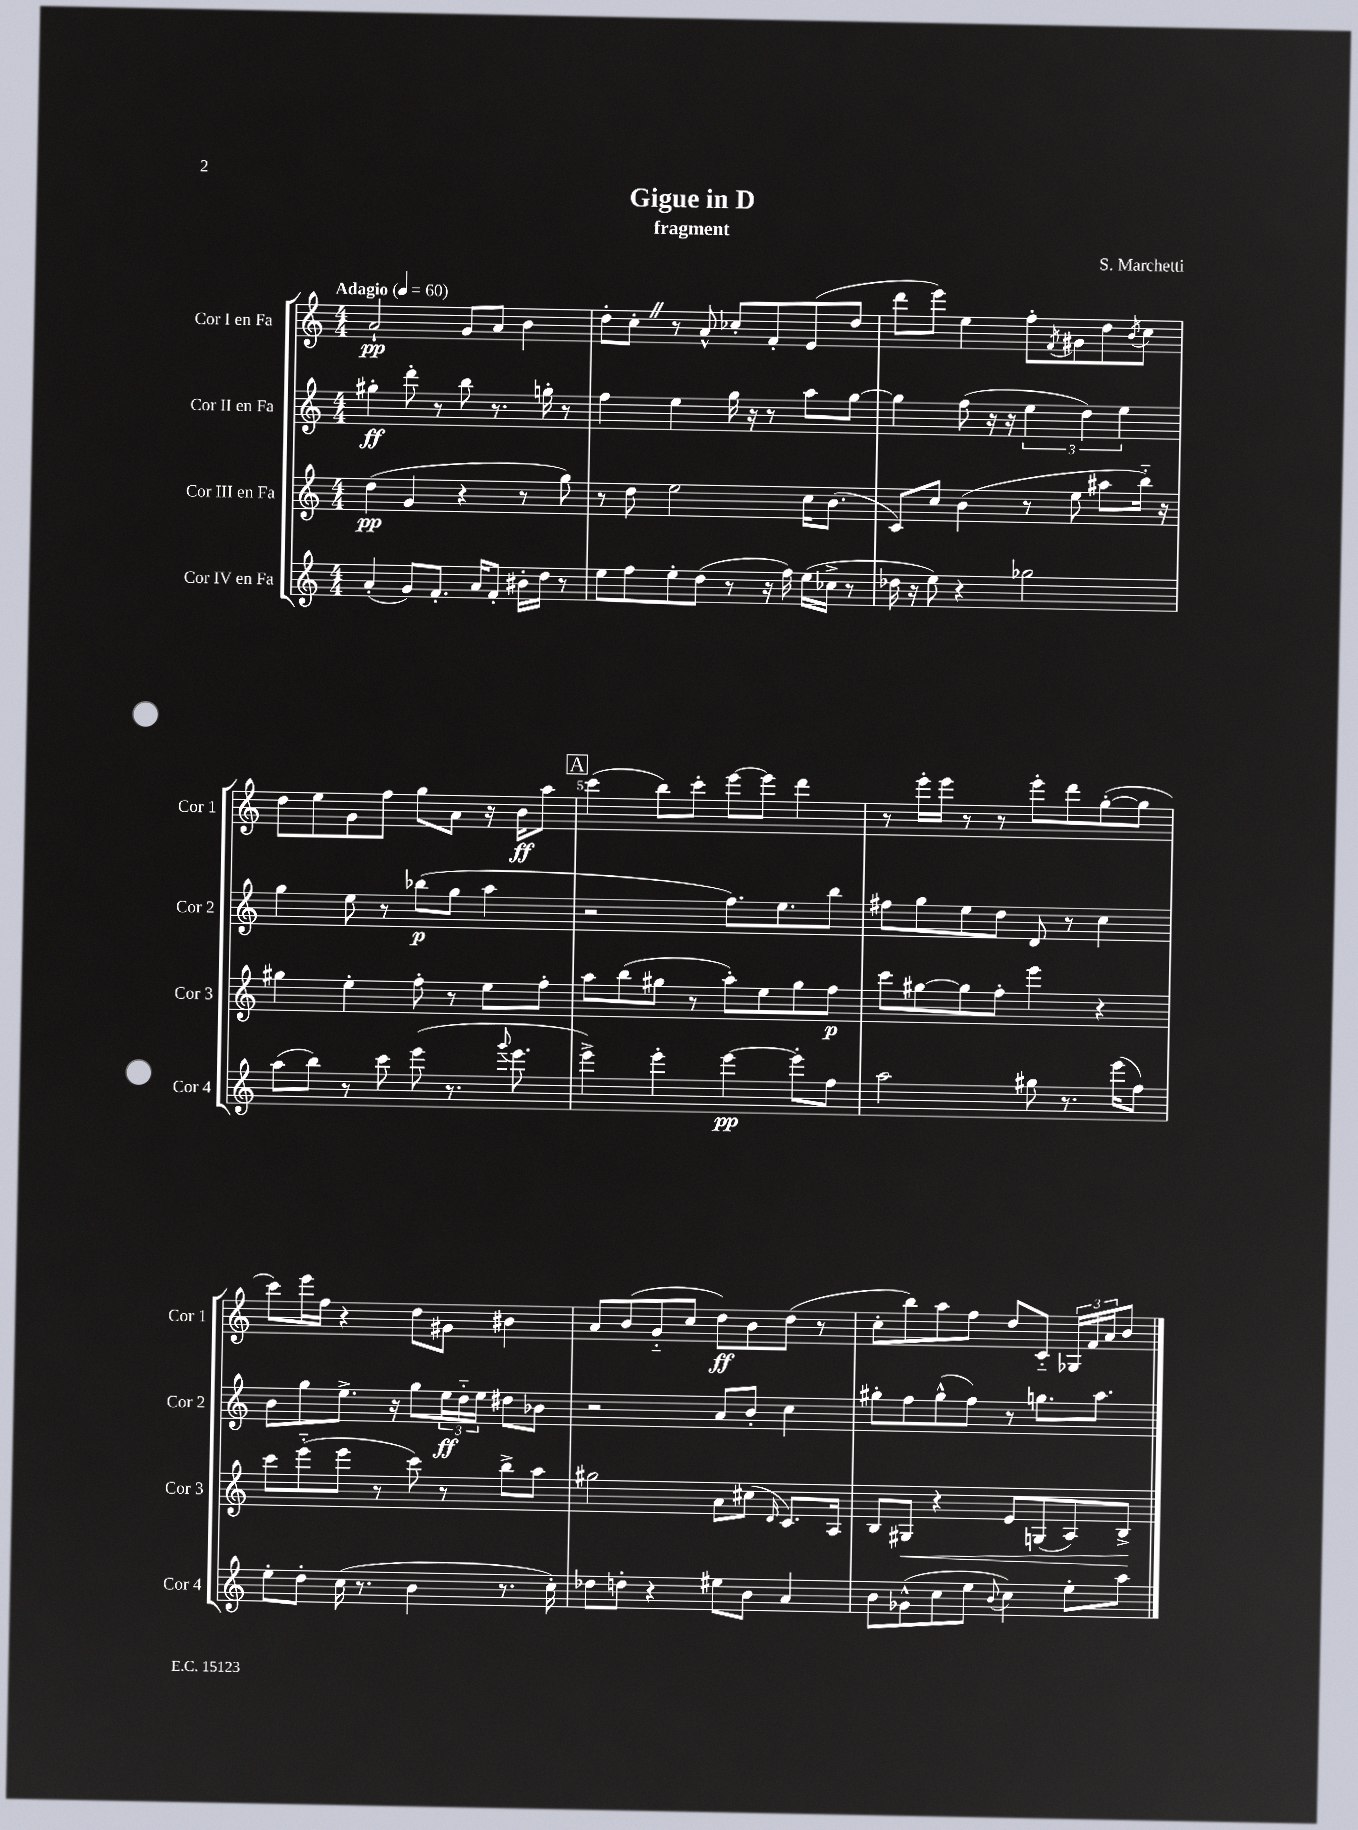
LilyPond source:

\header { title = "Gigue in D" composer = "S. Marchetti" subtitle = "fragment" }
<<
\new StaffGroup <<
\new Staff = "s0" \with { instrumentName = "Cor I en Fa" shortInstrumentName = "Cor 1" } {
    \clef treble \key c \major \numericTimeSignature \time 4/4 \tempo "Adagio" 4 = 60
    a'2-!\pp g'8 a'8 b'4 |
    d''8-. c''8-. \once \override BreathingSign.text = \markup { \musicglyph "scripts.caesura.straight" } \breathe r8 a'8-^ ces''8-. f'8-. e'8( d''8 |
    d'''8 e'''8) e''4 f''8-. \acciaccatura { f'8 } gis'8 d''8 \acciaccatura { b'8 } c''8 |
    d''8 e''8 g'8 f''8 g''8 a'8 r16 b'16\ff a''8 |
    \mark \markup { \box "A" } c'''4( b''8) c'''8-. e'''8~ e'''8 d'''4 |
    r8 e'''16-. e'''16 r8 r8 e'''8-. d'''8 g''8~-.( g''8 |
    c'''8) e'''16 f''16 r4 d''8 gis'8 bis'4 |
    a'8 b'8( g'8-_ c''8 d''8\ff) b'8 d''8( r8 |
    c''8-. b''8) a''8 f''8 d''8 c'8-_ \tuplet 3/2 { ges16 f'16 a'16 } b'8 \bar "|." |
}
\new Staff = "s1" \with { instrumentName = "Cor II en Fa" shortInstrumentName = "Cor 2" } {
    \clef treble \key c \major \numericTimeSignature \time 4/4
    gis''4-.\ff d'''8-. r8 b''8 r8. g''16-. r8 |
    f''4 e''4 g''16 r16 r8 a''8 g''8~ |
    g''4 f''8( r16 r16 \tuplet 3/2 { e''4 d''4) e''4 } |
    g''4 e''8 r8 bes''8\p( g''8 a''4 |
    \mark \markup { \box "A" } r2 f''8.) e''8. b''8 |
    fis''8 g''8 e''8 d''8 d'8 r8 c''4 |
    b'8 g''8 e''8.-> r16 g''8 \tuplet 3/2 { e''16\ff d''16-_ e''16 } dis''8 bes'8 |
    r2 a'8 b'8-. c''4 |
    gis''8-. f''8 gis''8-^( f''8) r8 g''8. a''8. \bar "|." |
}
\new Staff = "s2" \with { instrumentName = "Cor III en Fa" shortInstrumentName = "Cor 3" } {
    \clef treble \key c \major \numericTimeSignature \time 4/4
    d''4\pp( g'4 r4 r8 g''8) |
    r8 d''8 e''2 c''16 b'8.( |
    c'8) c''8 b'4( r8 e''8 ais''8 b''16-_) r16 |
    gis''4 e''4-. f''8-. r8 e''8 f''8-. |
    \mark \markup { \box "A" } a''8 b''8( gis''8 r8 a''8-.) e''8 gis''8 f''8\p |
    c'''8 gis''8~ gis''8 f''8-. e'''4 r4 |
    c'''8 e'''8-_( e'''8 r8 c'''8) r8 b''8-> a''8 |
    gis''2 a'8 cis''8( \grace { d'16 } c'8.) a16 |
    b8 gis8\< r4 e'8 g8( a8) b8->\! \bar "|." |
}
\new Staff = "s3" \with { instrumentName = "Cor IV en Fa" shortInstrumentName = "Cor 4" } {
    \clef treble \key c \major \numericTimeSignature \time 4/4
    a'4-.( g'8) f'8.-. a'16 f'8-. bis'16-. d''16 r8 |
    e''8 f''8 e''8-. d''8( r8 r16 f''16) e''16( ces''16-> r8 |
    des''16 r16 e''8) r4 ges''2 |
    a''8( b''8) r8 c'''8 e'''8( r8. \appoggiatura { g'''8 } e'''8. |
    \mark \markup { \box "A" } e'''4->) e'''4-. e'''4~\pp e'''8-. f''8 |
    a''2 gis''8 r8. e'''16( f''8) |
    e''8-. d''8-. c''16( r8. b'4 r8. c''16-.) |
    des''8 d''8-. r4 eis''8 b'8 a'4 |
    b'8 ges'8-^( c''8 e''8 \appoggiatura { b'8 } c''4) e''8-. a''8 \bar "|." |
}
>>
>>
\layout { \context { \Score \override BarNumber.break-visibility = ##(#f #t #t) barNumberVisibility = #(every-nth-bar-number-visible 5) } }
